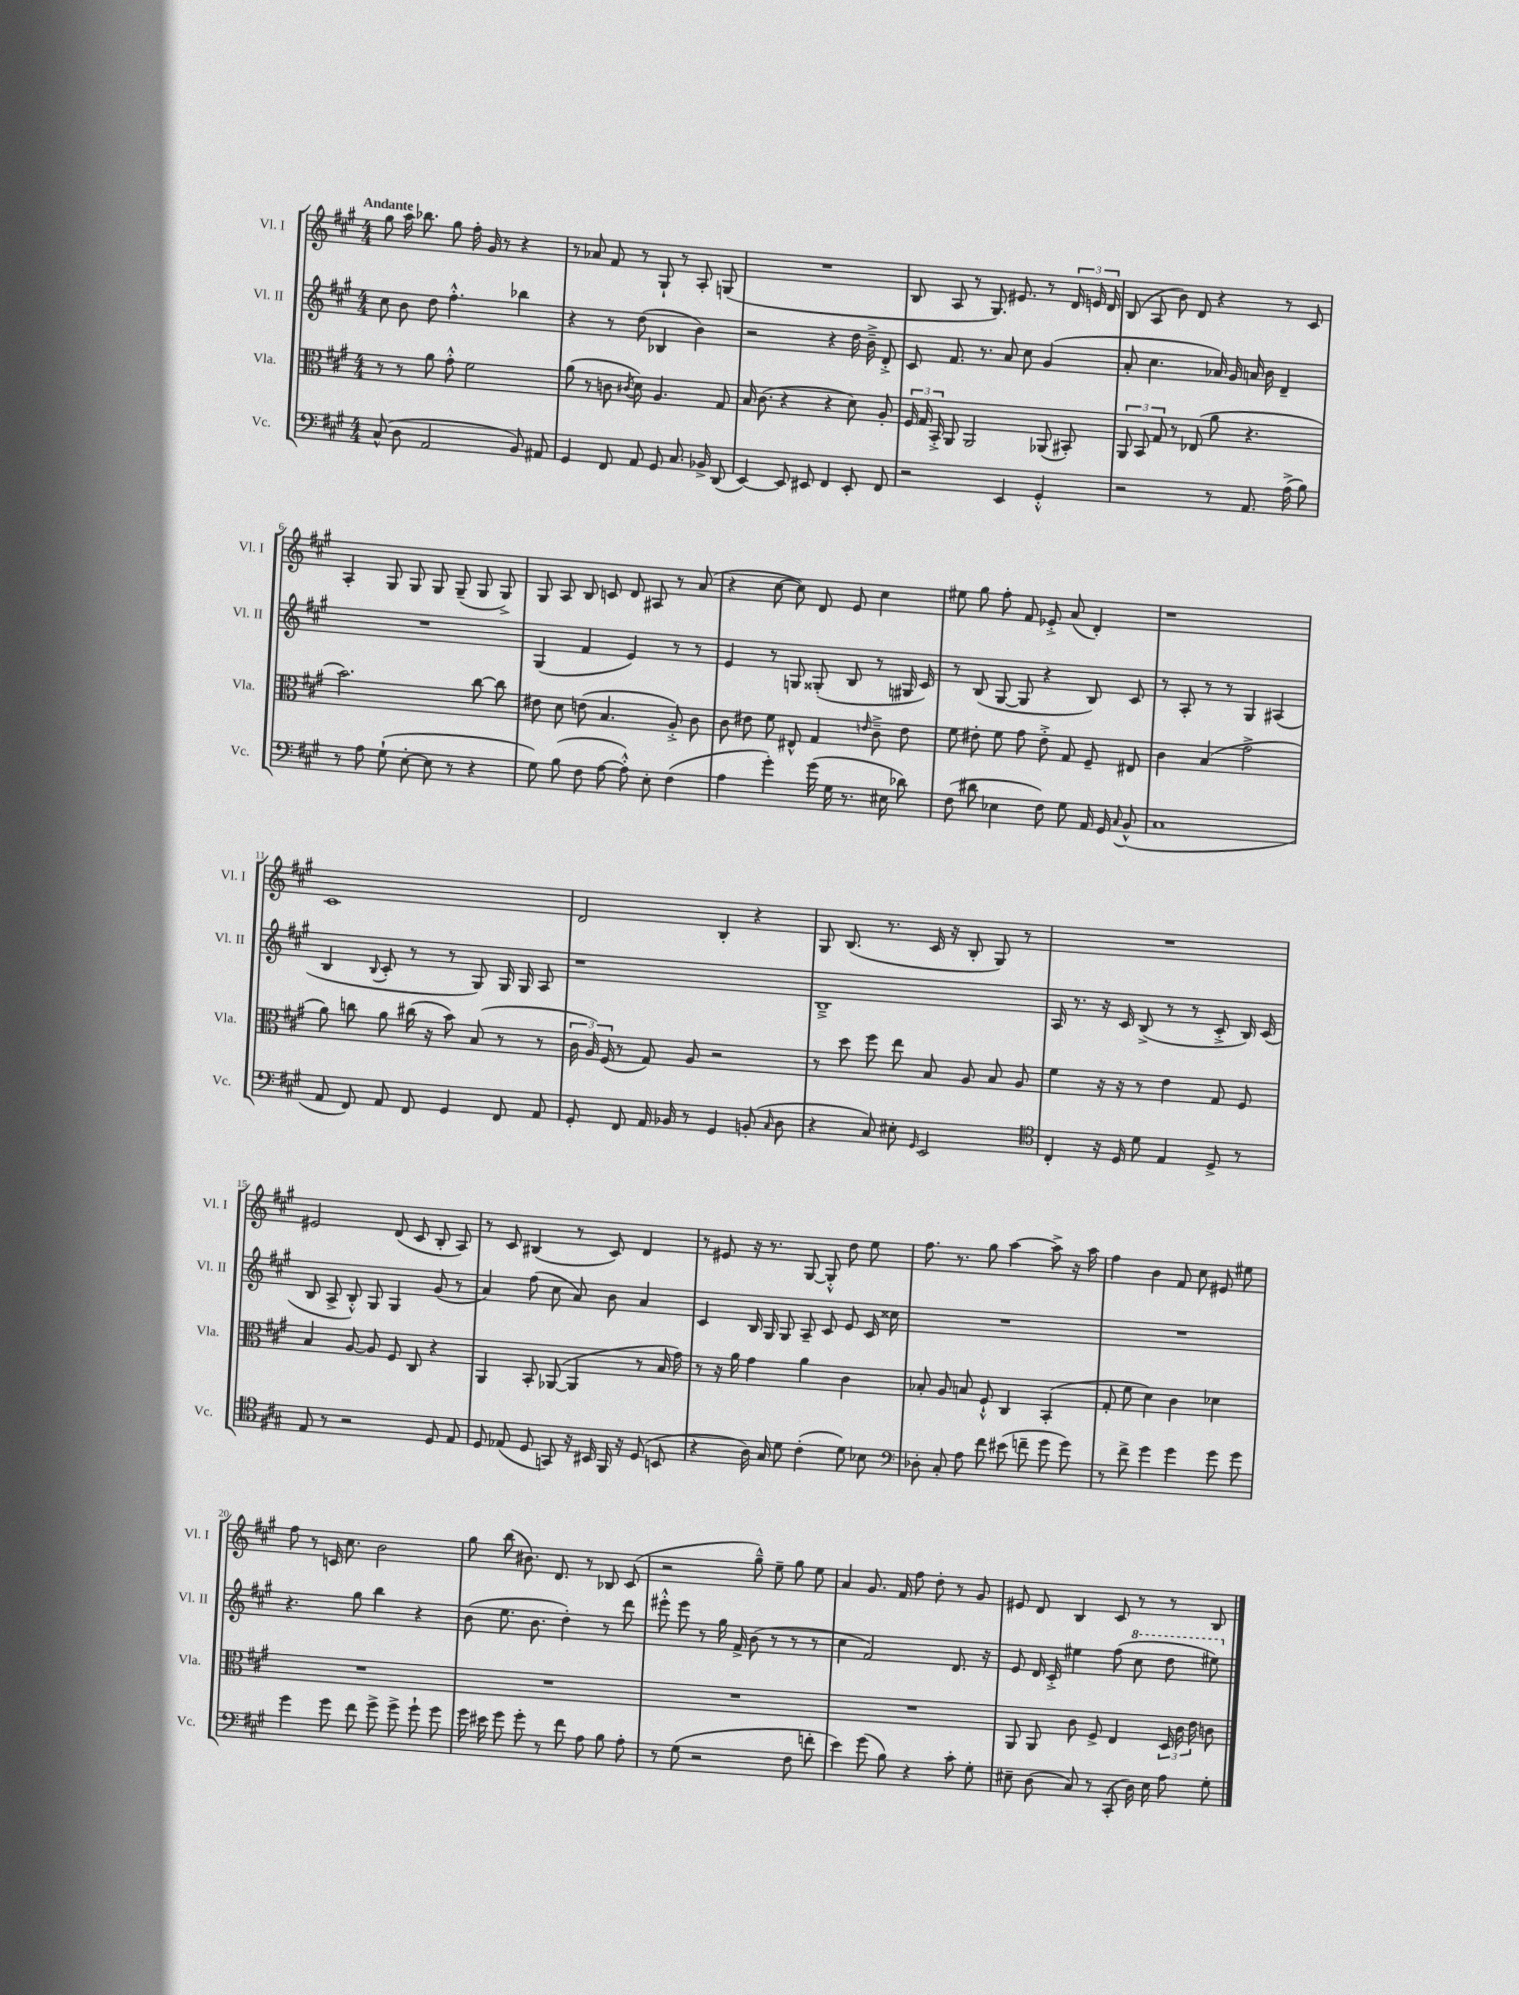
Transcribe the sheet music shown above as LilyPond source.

<<
\new StaffGroup <<
\new Staff = "s0" \with { instrumentName = "Vl. I" shortInstrumentName = "Vl. I" } {
    \clef treble \key a \major \numericTimeSignature \time 4/4 \tempo "Andante"
    \autoBeamOff gis''8 a''16 bes''8. gis''8 fis''16-. gis'16 r8 r4 |
    r8 aes'8 fis'8 r8 gis8-! r8 a8-. g8( |
    R1 |
    b8 a8 r8 gis8.) eis'8. r8 \tuplet 3/2 { d'16 e'16 d'16 } |
    b8( a8 b'8) d'8 r4 r8 cis'8 |
    a4-. gis8 gis8 gis8 gis8--( gis8 gis8->) |
    gis8 a8 b8 c'8 d'8 ais8 r8 a'8( |
    r4 cis''8~ cis''8) d'8 e'8 cis''4 |
    eis''8 gis''8 fis''8-. fis'8 ees'8-.-> a'8( d'4-.) |
    r1 |
    cis'1 |
    d'2 b4-. r4 |
    gis8 b8.( r8. cis'16 r16 b8-. gis8) r8 |
    R1 |
    eis'2 d'8( cis'8 b8-. a8) |
    r8 cis'8 bis4( r8 cis'8) d'4 |
    r8 eis'8 r16 r8. gis8~ gis8-.-^ d''8 e''8 |
    fis''8. r8. gis''8 a''4~ a''8-> r16 a''16 |
    fis''4 b'4 fis'8 cis''8 eis'8 eis''8 |
    fis''8 r8 c'16 cis''8. b'2 |
    gis''8 b''8( bis'8.) d'8. r8 bes8 cis'8( |
    r2 gis''8---^) e''8-- gis''8 e''8 |
    a'4 gis'8. fis'16 fis''8 d''8-. r8 gis'8 |
    eis'8 d'8 b4 cis'8 r8 r8 b8 \bar "|." |
}
\new Staff = "s1" \with { instrumentName = "Vl. II" shortInstrumentName = "Vl. II" } {
    \clef treble \key a \major \numericTimeSignature \time 4/4
    \autoBeamOff cis''8 b'8 d''8 fis''4.-.-^ bes''4 |
    r4 r8 d''8( bes4 b'4) |
    r2 r4 d''16 b'16---> d'8-.-> |
    cis'8 fis'8. r8. a'8 cis''8 gis'4( |
    a'8-. cis''4. aes'16) gis'16 a'16 b'16 d'4-- |
    R1 |
    gis4( fis'4 e'4) r8 r8 |
    e'4 r8 g8 gisis8-.( b8 r8 gis16 cis'16) |
    r8 b8( gis8~ gis8 r4 b8) cis'8 |
    r8 a8-. r8 r8 gis4 ais4( |
    b4 \appoggiatura { b8 } cis'8-. r8 r8 gis8) gis16 gis16 a8 |
    r1 |
    b1---> |
    a16 r8. r16 cis'16 b8->( r8 r8 cis'8-.-> b16) cis'16( |
    b8 a8-> b8-.-^) gis8 gis4 gis'8( r8 |
    a'4) fis''8( cis''8 a'8) b'8 a'4 |
    cis'4 b16 gis16 gis8 a8-- cis'8 e'8 cis'16 cisis''16 |
    R1 |
    R1 |
    r4. gis''8 b''4 r4 |
    b'8( e''8. b'8. d''4-.) r8 d'''8 |
    eis'''8-.-^ eis'''8 r8 gis''16 fis'16-> b'8( r8 r8 r8 |
    cis''4 fis'2) d'8. r16 |
    e'8 d'16 cis'16-.-> eis''4 fis''8( \ottava #1 cis'''8 d'''8 eis'''8) \ottava #0 \bar "|." |
}
\new Staff = "s2" \with { instrumentName = "Vla." shortInstrumentName = "Vla." } {
    \clef alto \key a \major \numericTimeSignature \time 4/4
    \autoBeamOff r8 r8 a'8 gis'8-.-^ fis'2 |
    a'8( r8 c'8 \acciaccatura { cis'8 } d'8) a4. gis8 |
    b16 cis'8.( r4 r4 d'8) a8-. |
    \tuplet 3/2 { fis16 gis16 b,16-.-> } a,8 a,2 aes,8( bis,8-.) |
    \tuplet 3/2 { a,8 b,8 gis8 } r8 ees8( a'8 r4. |
    b'2.) cis''8~ cis''8 |
    eis'8 d'8 e'8( b4. a8-.->) cis'8 |
    cis'8 eis'8 fis'8 eis8-^ gis4 \grace { e'16 } cis'8---> e'8 |
    fis'8 eis'8-. fis'8 gis'8 eis'8-.-> gis8 fis8-- eis8 |
    cis'4 b4( gis'2-> |
    a'8) c''8 a'8 cis''16( r16 b'8) b8( r8 r8 |
    \tuplet 3/2 { cis'16 a16) fis16( } r8 gis8) a8 r2 |
    r8 d''8 fis''8 e''8 b8 a8 b8 a8 |
    fis'4 r16 r16 r8 e'4 gis8 fis8 |
    b4 a8~ a8 fis8 cis8 r4 |
    a,4 b,8-. aes,8~( aes,4 r8 b16 gis'16) |
    r8 r16 a'16 gis'4 a'4 cis'4 |
    bes8-. a8 b8 fis8-!-^ cis4 b,4-.( |
    gis8-. fis'8 d'4) cis'4 des'4 |
    R1 |
    R1 |
    R1 |
    R1 |
    a,8 a,8 cis'8 fis8-> e4 \tuplet 3/2 { d16 cis'16 e'16 } c'8 \bar "|." |
}
\new Staff = "s3" \with { instrumentName = "Vc." shortInstrumentName = "Vc." } {
    \clef bass \key a \major \numericTimeSignature \time 4/4
    \autoBeamOff cis8-^( d8 a,2 b,8) ais,8 |
    gis,4 fis,8 a,8 gis,8 cis8. bes,16-> d,8( |
    e,4~) e,8 eis,8 fis,4 eis,8-. fis,8 |
    r2 e,4 gis,4-.-^ |
    r2 r8 a,8. a16->( b8) |
    r8 a8 gis8-!( e8~-. e8 r8 r4 |
    gis8) b8( fis8 a8~ a8-.-^) e8-. fis4( |
    a4 gis'4-.) gis'16( gis16 r8. eis16 des'8) |
    fis8( dis'8 ees4 fis8) gis8 a,16 gis,16 \appoggiatura { cis8 } b,8-^( |
    cis1 |
    a,8 fis,8) a,8 fis,8 gis,4 fis,8 a,8 |
    gis,8-. fis,8 a,16 bes,16 r8 gis,4 b,8-.( \grace { cis16 } d8 |
    r4 cis8) eis8-. \grace { gis,16 } e,2 |
    \clef tenor cis4-. r16 d16 d'8 e4 d8-> r8 |
    e8 r8 r2 d8 e8 |
    d8 ees8( d8 g,8) r16 bis,16 fis,16 r16 d8( b,8 |
    r4 a16) gis16 d'8 cis'4-.( d'8) bes8 |
    \clef bass des8-. cis8-. a8 fis'8 eis'8( f'8-- gis'8 gis'8) |
    r8 fis'8-> gis'4 gis'4 gis'8 gis'8 |
    gis'4 gis'8 fis'8 gis'8-> gis'8-> gis'8-! gis'8 |
    gis'16 eis'16 gis'8 gis'8-. r8 fis'8 a8 b8 a8-. |
    r8 gis8( r2 fis8 f'8-. |
    e'4) gis'8( b8) r4 cis'8-. gis8-. |
    eis8-- d8( cis8) r8 cis,8-.( d16) eis16 a8 gis8-. \bar "|." |
}
>>
>>
